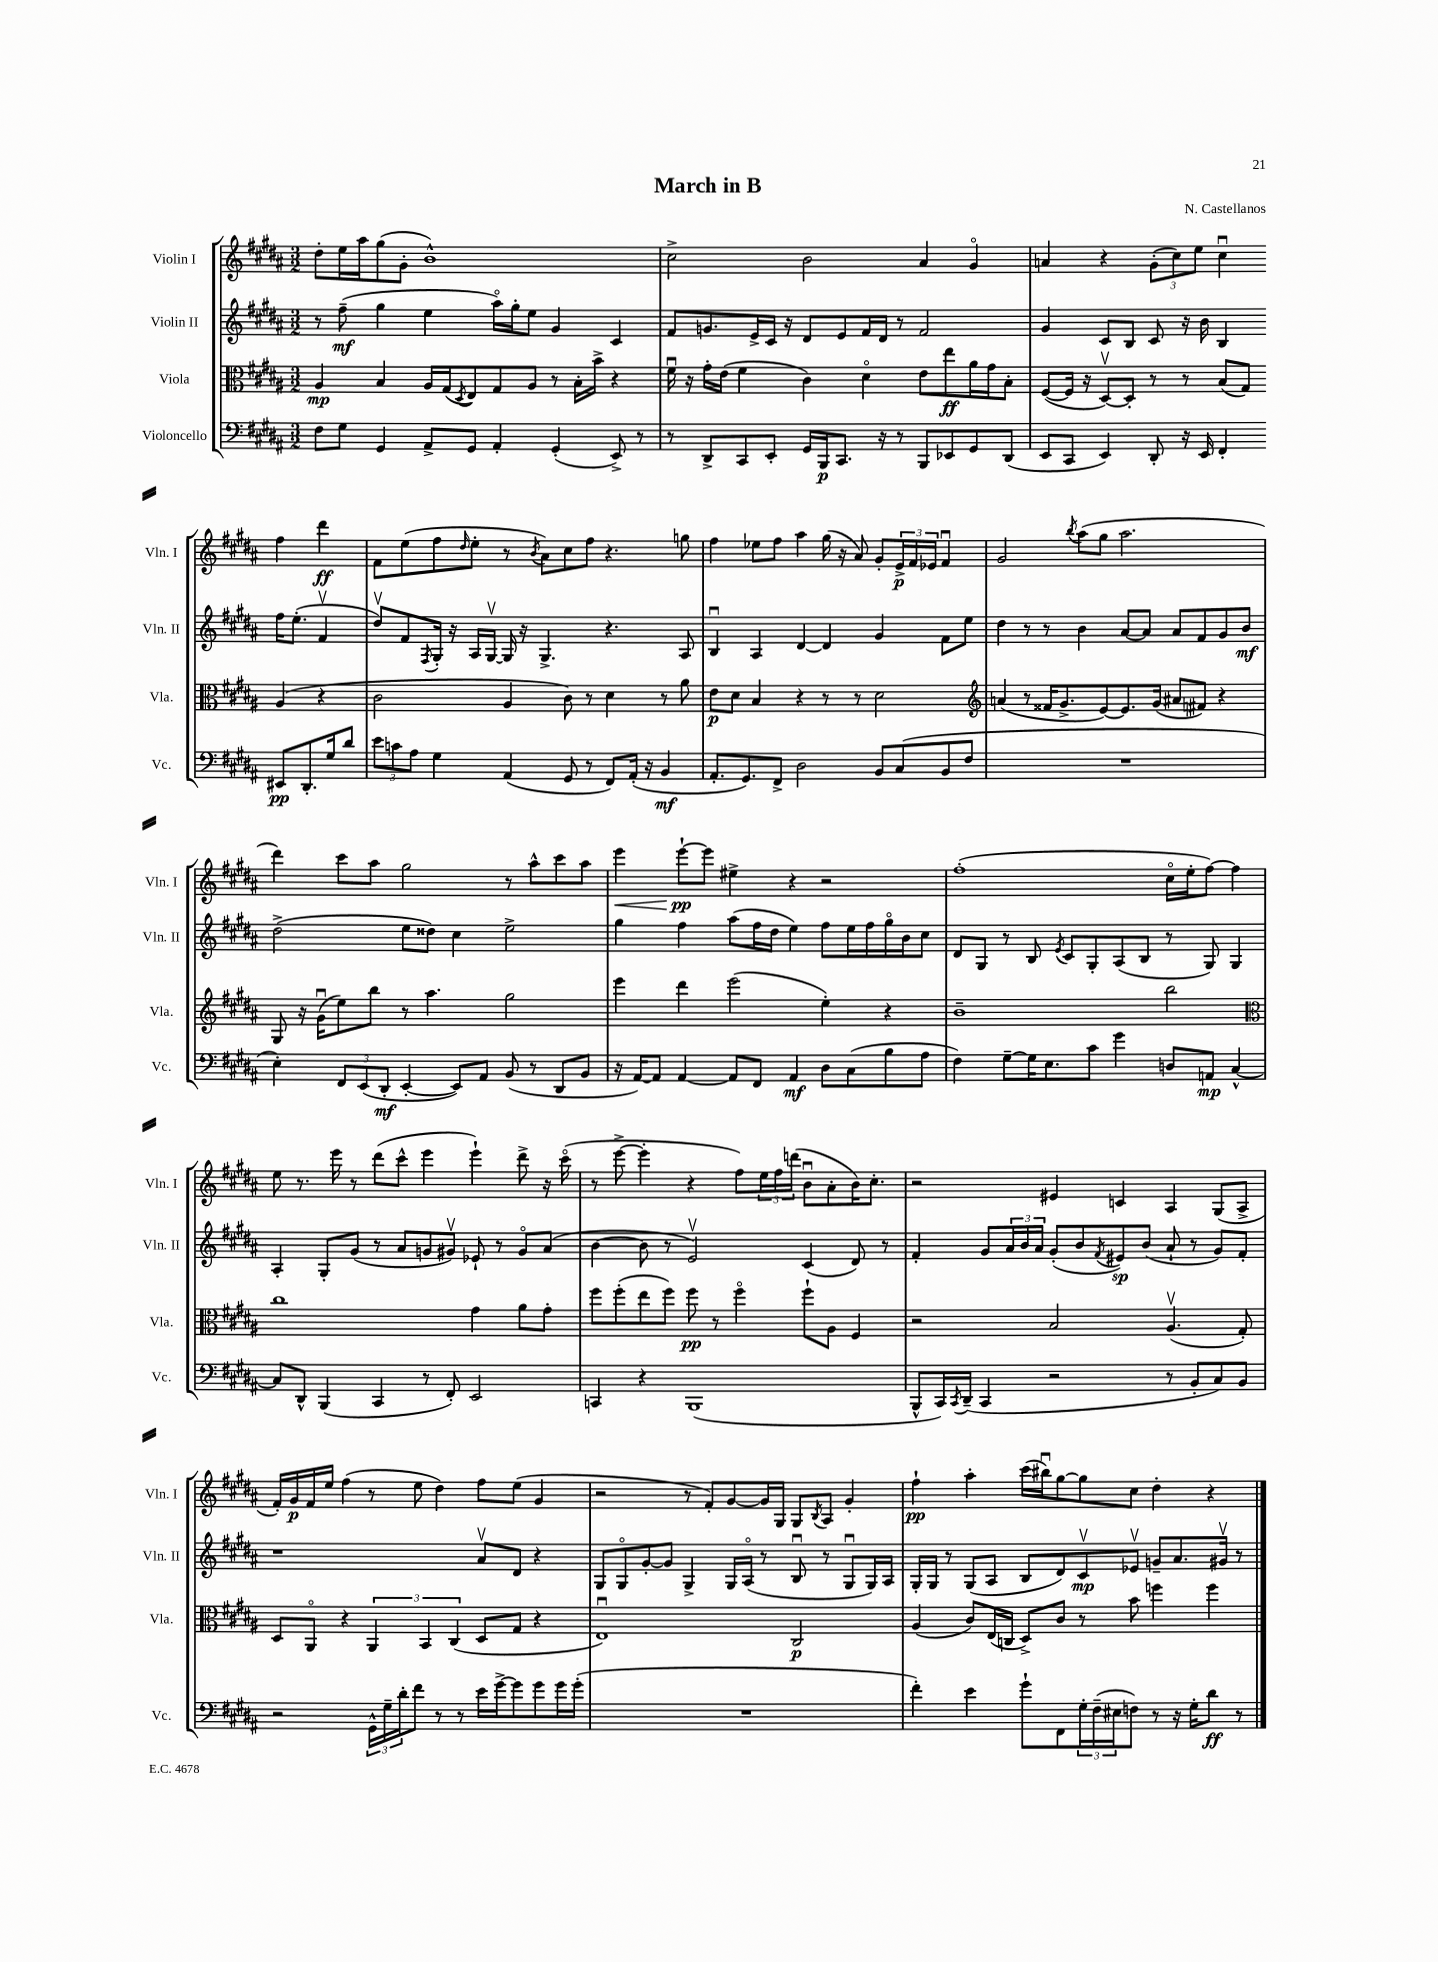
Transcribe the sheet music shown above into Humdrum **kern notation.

**kern	**dynam	**kern	**dynam	**kern	**dynam	**kern	**dynam
*part4	*part4	*part3	*part3	*part2	*part2	*part1	*part1
*staff4	*staff4	*staff3	*staff3	*staff2	*staff2	*staff1	*staff1
*I"Violoncello	*	*I"Viola	*	*I"Violin II	*	*I"Violin I	*
*I'Vc.	*	*I'Vla.	*	*I'Vln. II	*	*I'Vln. I	*
*clefF4	*	*clefC3	*	*clefG2	*	*clefG2	*
*k[f#c#g#d#a#]	*	*k[f#c#g#d#a#]	*	*k[f#c#g#d#a#]	*	*k[f#c#g#d#a#]	*
*M3/2	*	*M3/2	*	*M3/2	*	*M3/2	*
=1	=1	=1	=1	=1	=1	=1	=1
8F#\L	.	4A#/	mp	8r	.	8dd#'\L	.
8G#\J	.	.	.	(8ff#~\	mf	16ee\L	.
.	.	.	.	.	.	16aa#\J	.
4GG#/	.	4B/	.	4gg#\	.	(8gg#\	.
.	.	.	.	.	.	8g#'\J	.
8AA#^/L	.	16A#/LL	.	4ee\	.	1b^^)	.
.	.	(16G#/J	.	.	.	.	.
.	.	8qD#/	.	.	.	.	.
8GG#/J	.	8E/)	.	.	.	.	.
4AA#'/	.	8G#/	.	16aa#\LL)	.	.	.
.	.	.	.	16gg#'\J	.	.	.
.	.	8A#/J	.	8ee\J	.	.	.
(4GG#'/	.	8r	.	4g#/	.	.	.
.	.	16B'\LL	.	.	.	.	.
.	.	16b^\JJ	.	.	.	.	.
8EE^/)	.	4r	.	4c#/	.	.	.
8r	.	.	.	.	.	.	.
=2	=2	=2	=2	=2	=2	=2	=2
8r	.	16f#u\	.	8f#/L	.	2cc#^\	.
.	.	16r	.	.	.	.	.
8DD#^/L	.	16g#'\LL	.	8.gn/	.	.	.
.	.	(16e\JJ	.	.	.	.	.
8CC#/	.	4f#\	.	.	.	.	.
.	.	.	.	16e^/L	.	.	.
8EE'/J	.	.	.	16c#/JJ	.	.	.
.	.	.	.	16r	.	.	.
16GG#/LL	.	4c#\)	.	8d#/L	.	2b\	.
16BBB/J	p	.	.	.	.	.	.
8.CC#/J	.	.	.	8e/	.	.	.
.	.	4d#\	.	16f#/L	.	.	.
16r	.	.	.	16d#/JJ	.	.	.
8r	.	.	.	8r	.	.	.
8BBB/L	.	8e\L	.	2f#/	.	4a#/	.
8EE-X/	.	8ee\	ff	.	.	.	.
8GG#/	.	16a#\L	.	.	.	4g#/	.
.	.	16g#\J	.	.	.	.	.
(8DD#/J	.	8B'\J	.	.	.	.	.
=3	=3	=3	=3	=3	=3	=3	=3
8EE/L	.	([8F#/L	.	4g#/	.	4an/	.
8CC#/J	.	16F#/Jk]	.	.	.	.	.
.	.	16r	.	.	.	.	.
4EE/)	.	[8D#v/L)	.	8c#/L	.	4r	.
.	.	8D#'/J]	.	8B/J	.	.	.
8DD#'/	.	8r	.	8c#/	.	(12g#'\L	.
.	.	.	.	.	.	12cc#\)	.
16r	.	8r	.	16r	.	.	.
.	.	.	.	.	.	12ee\J	.
16EE/	.	.	.	16b\	.	.	.
4FF#'/	.	(8B/L	.	4B/	.	4cc#u\	.
.	.	8G#/J)	.	.	.	.	.
8EE#X/L	pp	(4A#/	.	16ff#\KL	.	4ff#\	.
.	.	.	.	(8.ee'\J	.	.	.
8.DD#'/	.	.	.	.	.	.	.
.	.	4r	.	4f#v/	.	4ddd#\	ff
16G#/k	.	.	.	.	.	.	.
8d#/J	.	.	.	.	.	.	.
!!LO:LB:g=z
=4	=4	=4	=4	=4	=4	=4	=4
12e\L	.	2c#\	.	8dd#v/L)	.	8f#\L	.
12cn\	.	.	.	.	.	.	.
.	.	.	.	8f#/	.	(8ee\	.
12A#\J	.	.	.	.	.	.	.
.	.	.	.	8qF#/	.	.	.
4G#\	.	.	.	16G#'/Jk	.	8ff#\	.
.	.	.	.	16r	.	.	.
.	.	.	.	.	.	16qqdd#/	.
.	.	.	.	16A#/LL	.	8ee'\J	.
.	.	.	.	[16G#v/JJ	.	.	.
(4AA#/	.	4A#/	.	16G#/]	.	8r	.
.	.	.	.	16r	.	.	.
.	.	.	.	.	.	8qb/	.
.	.	.	.	4.G#^/	.	8a#\L)	.
8GG#/	.	8c#\)	.	.	.	8cc#\	.
8r	.	8r	.	.	.	8ff#\J	.
8FF#/L)	.	4d#\	.	4.r	.	4.r	.
(16AA#'/Jk	.	.	.	.	.	.	.
16r	.	.	.	.	.	.	.
4BB/	mf	8r	.	.	.	.	.
.	.	8a#\	.	8A#/	.	8ggn\	.
=5	=5	=5	=5	=5	=5	=5	=5
8.AA#'/L	.	8e\L	p	4Bu/	.	4ff#\	.
.	.	8d#\J	.	.	.	.	.
8.GG#/)	.	.	.	.	.	.	.
.	.	4B/	.	4A#/	.	8ee-X\L	.
8FF#^/J	.	.	.	.	.	8ff#\J	.
2D#\	.	4r	.	[4d#/	.	4aa#\	.
.	.	8r	.	4d#/]	.	(16gg#\	.
.	.	.	.	.	.	16r	.
.	.	8r	.	.	.	8a#/)	.
8BB/L	.	2d#\	.	4g#/	.	8g#'/L	.
(8C#/	.	.	.	.	.	24e^/L	p
.	.	.	.	.	.	24f#/	.
.	.	.	.	.	.	24e-X/JJ	.
8BB/	.	.	.	8f#\L	.	4f#u/	.
8F#/J	.	.	.	8ee\J	.	.	.
=6	=6	=6	=6	=6	=6	=6	=6
*	*	*clefG2	*	*	*	*	*
1.r	.	(4an/	.	4dd#\	.	2g#/	.
.	.	8r	.	8r	.	.	.
.	.	16f##X/KL	.	8r	.	.	.
.	.	8.g#^/	.	.	.	.	.
.	.	.	.	.	.	8qbb/	.
.	.	.	.	4b\	.	(8aa#\L	.
.	.	[8e/)	.	.	.	8gg#\J	.
.	.	8.e/]	.	[8a#/L	.	2.aa#\	.
.	.	.	.	8a#/J]	.	.	.
.	.	(16g#/Jk	.	.	.	.	.
.	.	8a#X/L	.	8a#/L	.	.	.
.	.	8f#X/J)	.	8f#/	.	.	.
.	.	4r	.	8g#/	.	.	.
.	.	.	.	8b/J	mf	.	.
!!LO:LB:g=z
=7	=7	=7	=7	=7	=7	=7	=7
4E'\)	.	8G#/	.	(2dd#^\	.	4ddd#\)	.
.	.	16r	.	.	.	.	.
.	.	(16g#u\KL	.	.	.	.	.
12FF#/L	.	8ee\)	.	.	.	8ccc#\L	.
(12EE/	.	.	.	.	.	.	.
.	.	8bb\J	.	.	.	8aa#\J	.
12DD#'/J	mf	.	.	.	.	.	.
[4EE'/	.	8r	.	8ee\L	.	2gg#\	.
.	.	4.aa#\	.	8dd##X\J)	.	.	.
8EE/L])	.	.	.	4cc#\	.	.	.
8AA#/J	.	.	.	.	.	.	.
(8BB/	.	2gg#\	.	2ee^\	.	8r	.
8r	.	.	.	.	.	8aa#^^\L	.
8DD#/L	.	.	.	.	.	8ccc#\	.
8BB/J	.	.	.	.	.	8aa#\J	.
=8	=8	=8	=8	=8	=8	=8	=8
!	!	!	!	!	!	!	!LO:HP:b
16r	.	4eee\	.	4gg#\	.	4eee\	<
[16AA#/KL)	.	.	.	.	.	.	.
8AA#/J]	.	.	.	.	.	.	.
[4AA#/	.	4ddd#\	.	4ff#\	.	[8eee`\L	pp
.	.	.	.	.	.	8eee\J]	[
8AA#/L]	.	(2eee\	.	(8aa#\L	.	4ee#X^\	.
8FF#/J	.	.	.	16ff#\L	.	.	.
.	.	.	.	16dd#\JJ	.	.	.
4AA#/	mf	.	.	4ee\)	.	4r	.
8D#\L	.	4ee'\)	.	8ff#\L	.	2r	.
(8C#\	.	.	.	16ee\L	.	.	.
.	.	.	.	16ff#\	.	.	.
8B\	.	4r	.	16gg#\	.	.	.
.	.	.	.	16b\J	.	.	.
8A#\J	.	.	.	8cc#\J	.	.	.
=9	=9	=9	=9	=9	=9	=9	=9
4F#\)	.	1b~	.	8d#/L	.	(1ff#'	.
.	.	.	.	8G#/J	.	.	.
[8G#~\L	.	.	.	8r	.	.	.
16G#\K]	.	.	.	8B/	.	.	.
8.E\	.	.	.	.	.	.	.
.	.	.	.	8qe/	.	.	.
.	.	.	.	8c#/L	.	.	.
8c#\J	.	.	.	8G#'/	.	.	.
4g#\	.	.	.	(8A#/	.	.	.
.	.	.	.	8B/J	.	.	.
8Dn/L	.	2bb\	.	8r	.	16cc#\LL	.
.	.	.	.	.	.	16ee'\J	.
8AAn/J	mp	.	.	8G#/)	.	[8ff#\J)	.
[4C#^^/	.	.	.	4G#/	.	4ff#\]	.
!!LO:LB:g=z
=10	=10	=10	=10	=10	=10	=10	=10
*	*	*clefC3	*	*	*	*	*
8C#/L]	.	1cc#	.	4A#'/	.	8ee\	.
8DD#^^/J	.	.	.	.	.	8.r	.
(4BBB/	.	.	.	8G#'/L	.	.	.
.	.	.	.	.	.	16eee\	.
.	.	.	.	(8g#/J	.	8r	.
4CC#/	.	.	.	8r	.	(8ddd#\L	.
.	.	.	.	8a#/L	.	8ccc#^^\J	.
8r	.	.	.	8gn/	.	4eee\	.
8FF#'/)	.	.	.	8g#Xv/J)	.	.	.
2EE/	.	4g#\	.	8e-X`/	.	4eee`\)	.
.	.	.	.	8r	.	.	.
.	.	8a#\L	.	8g#/L	.	8ddd#^\	.
.	.	8g#'\J	.	(8a#/J	.	16r	.
.	.	.	.	.	.	(16ccc#\	.
=11	=11	=11	=11	=11	=11	=11	=11
4CCn/	.	8ff#\L	.	[4b\	.	8r	.
.	.	(8ff#'\	.	.	.	[8eee^\	.
4r	.	8ee\	.	8b\]	.	4eee'\]	.
.	.	8ff#\J)	.	8r	.	.	.
(1BBB	.	8ff#\	pp	2ev/)	.	4r	.
.	.	8r	.	.	.	.	.
.	.	4ff#\	.	.	.	8ff#\L)	.
.	.	.	.	.	.	24ee\L	.
.	.	.	.	.	.	24ff#\	.
.	.	.	.	.	.	(24dddn\JJ	.
.	.	8ff#`\L	.	(4c#/	.	8bu\L	.
.	.	8A#\J	.	.	.	8a#'\	.
.	.	4F#/	.	8d#/)	.	16b\K)	.
.	.	.	.	.	.	8.cc#'\J	.
.	.	.	.	8r	.	.	.
=12	=12	=12	=12	=12	=12	=12	=12
8BBB^^/L	.	2r	.	4f#'/	.	2r	.
16CC#/L)	.	.	.	.	.	.	.
8qCC#/	.	.	.	.	.	.	.
(16DD#~/JJ	.	.	.	.	.	.	.
4CC#/	.	.	.	8g#/L	.	.	.
.	.	.	.	24a#/L	.	.	.
.	.	.	.	24b/	.	.	.
.	.	.	.	24a#/JJ	.	.	.
2r	.	2B/	.	(8g#'/L	.	4e#X/	.
.	.	.	.	8b/	.	.	.
.	.	.	.	8qf#/	.	.	.
.	.	.	.	8e#X/)	sp	4cn/	.
.	.	.	.	(8b/J	.	.	.
8r	.	(4.A#v/	.	8a#`/	.	4A#/	.
8BB'/L	.	.	.	8r	.	.	.
8C#/)	.	.	.	8g#/L)	.	(8G#/L	.
8BB/J	.	8G#'/)	.	8f#'/J	.	8A#^/J	.
!!LO:LB:g=z
=13	=13	=13	=13	=13	=13	=13	=13
2r	.	8D#/L	.	1r	.	16f#'/LL)	.
.	.	.	.	.	.	16g#/	p
.	.	8AA#/J	.	.	.	16f#/	.
.	.	.	.	.	.	16ee/JJ	.
.	.	4r	.	.	.	(4ff#\	.
24GG#^^\LL	.	6AA#/	.	.	.	8r	.
24G#~\	.	.	.	.	.	.	.
24d#'\J	.	.	.	.	.	.	.
8f#\J	.	.	.	.	.	8ee\	.
.	.	6BB/	.	.	.	.	.
8r	.	.	.	.	.	4dd#\)	.
.	.	(6C#/	.	.	.	.	.
8r	.	.	.	.	.	.	.
16e\LL	.	8D#/L	.	8a#v/L	.	8ff#\L	.
[16g#^\J	.	.	.	.	.	.	.
8g#\]	.	8G#/J	.	8d#/J	.	(8ee\J	.
8g#\	.	4r	.	4r	.	4g#/	.
16g#\L	.	.	.	.	.	.	.
(16g#'\JJ	.	.	.	.	.	.	.
=14	=14	=14	=14	=14	=14	=14	=14
1.r	.	1Eu)	.	8G#/L	.	2r	.
.	.	.	.	8G#/	.	.	.
.	.	.	.	[8g#'/	.	.	.
.	.	.	.	8g#/J]	.	.	.
.	.	.	.	4G#^/	.	8r	.
.	.	.	.	.	.	8f#'/L)	.
.	.	.	.	16G#/LL	.	[8g#/	.
.	.	.	.	(16A#/JJ	.	.	.
.	.	.	.	8r	.	16g#/L]	.
.	.	.	.	.	.	16G#/JJ	.
.	.	2C#/	p	8Bu/	.	8G#/L	.
.	.	.	.	.	.	8qB/	.
.	.	.	.	8r	.	8A#/J	.
.	.	.	.	8G#u/L	.	4g#'/	.
.	.	.	.	16G#/L)	.	.	.
.	.	.	.	16A#/JJ	.	.	.
=15	=15	=15	=15	=15	=15	=15	=15
4f#'\)	.	(4A#/	.	16G#'/LL	.	4ff#`\	pp
.	.	.	.	16G#/JJ	.	.	.
.	.	.	.	8r	.	.	.
4e\	.	8c#/L)	.	(8G#/L	.	4aa#'\	.
.	.	(16E/L	.	8A#/J	.	.	.
.	.	16Cn/JJ	.	.	.	.	.
8g#`\L	.	8D#^/L)	.	8B/L	.	(16ccc#\LL	.
.	.	.	.	.	.	16bb#Xu\J)	.
8FF#\	.	8c#/J	.	8d#/)	.	[8gg#\	.
24G#'\L	.	8r	.	8c#v/	mp	8gg#\]	.
(24F#~\	.	.	.	.	.	.	.
24E#X\J	.	.	.	.	.	.	.
8Fn\J)	.	8b\	.	8e-Xv/J	.	8cc#\J	.
8r	.	4ffn\	.	8gn~/L	.	4dd#'\	.
16r	.	.	.	8.a#/	.	.	.
16G#'\KL	.	.	.	.	.	.	.
8d#\J	ff	4ff\	.	.	.	4r	.
.	.	.	.	16g#Xv/Jk	.	.	.
8r	.	.	.	8r	.	.	.
==	==	==	==	==	==	==	==
*-	*-	*-	*-	*-	*-	*-	*-
